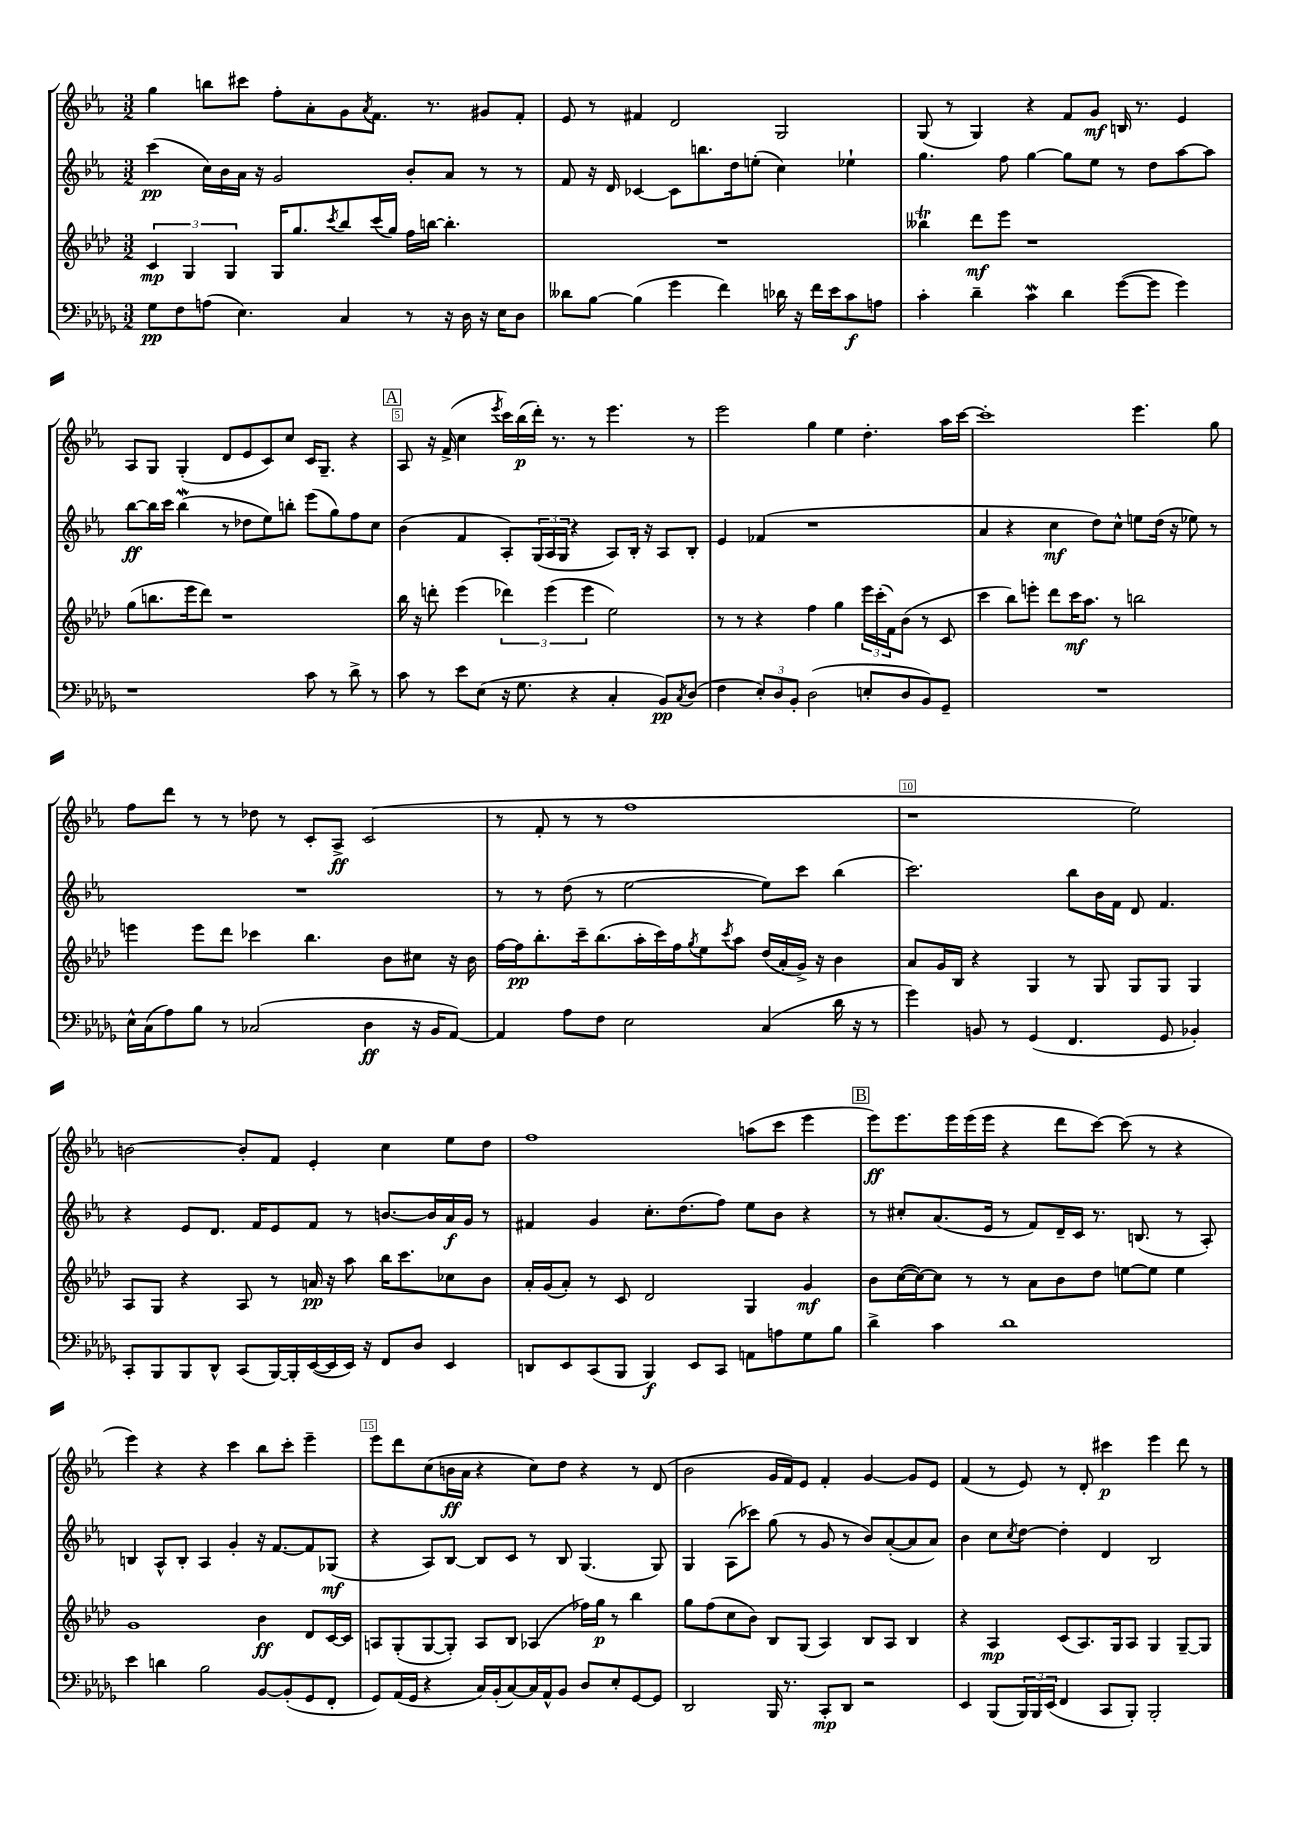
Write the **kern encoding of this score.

**kern	**dynam	**kern	**dynam	**kern	**dynam	**kern	**dynam
*part4	*part4	*part3	*part3	*part2	*part2	*part1	*part1
*staff4	*staff4	*staff3	*staff3	*staff2	*staff2	*staff1	*staff1
*clefF4	*	*clefG2	*	*clefG2	*	*clefG2	*
*k[b-e-a-d-g-]	*	*k[b-e-a-d-]	*	*k[b-e-a-]	*	*k[b-e-a-]	*
*M3/2	*	*M3/2	*	*M3/2	*	*M3/2	*
=1	=1	=1	=1	=1	=1	=1	=1
8G-\L	pp	6c/	mp	(4ccc\	pp	4gg\	.
8F\	.	.	.	.	.	.	.
.	.	6G/	.	.	.	.	.
(8An\J	.	.	.	16cc\LL)	.	8bbn\L	.
.	.	.	.	16b-\	.	.	.
.	.	6G/	.	.	.	.	.
4.E-\)	.	.	.	16a-\JJ	.	8ccc#X\J	.
.	.	.	.	16r	.	.	.
.	.	16G/KL	.	2g/	.	8ff'\L	.
.	.	8.gg/	.	.	.	.	.
.	.	.	.	.	.	8a-'\	.
.	.	8qccc/	.	.	.	.	.
4C/	.	8bb-/	.	.	.	8g\	.
.	.	.	.	.	.	8qa-/	.
.	.	(16ccc/L	.	.	.	8.f\J	.
.	.	16gg/JJ)	.	.	.	.	.
8r	.	16ff\LL	.	8b-'/L	.	.	.
.	.	[16bbn\JJ	.	.	.	8.r	.
16r	.	4.bb'\]	.	8a-/J	.	.	.
16D-\	.	.	.	.	.	.	.
16r	.	.	.	8r	.	8g#X/L	.
16E-\KL	.	.	.	.	.	.	.
8D-\J	.	.	.	8r	.	8f'/J	.
=2	=2	=2	=2	=2	=2	=2	=2
8d--X\L	.	1.r	.	8f/	.	8e-/	.
[8B-\J	.	.	.	16r	.	8r	.
.	.	.	.	16d/	.	.	.
(4B-\]	.	.	.	[4c-X/	.	4f#X/	.
4g-\	.	.	.	8c-\L]	.	2d/	.
.	.	.	.	8.bbn\	.	.	.
4f\)	.	.	.	.	.	.	.
.	.	.	.	16dd\k	.	.	.
.	.	.	.	(8een'\J	.	.	.
16d-X\	.	.	.	4cc\)	.	2G/	.
16r	.	.	.	.	.	.	.
16f\LL	.	.	.	.	.	.	.
16e-\J	.	.	.	.	.	.	.
8c\	f	.	.	4ee-X`\	.	.	.
8An\J	.	.	.	.	.	.	.
=3	=3	=3	=3	=3	=3	=3	=3
4c'\	.	4bb--XT\	.	4.gg\	.	(8G/	.
.	.	.	.	.	.	8r	.
4d-~\	.	8ddd-\L	mf	.	.	4G/)	.
.	.	8eee-\J	.	8ff\	.	.	.
4cW\	.	1r	.	[4gg\	.	4r	.
4d-\	.	.	.	8gg\L]	.	8f/L	.
.	.	.	.	8ee-\J	.	8g/J	mf
([8g-\L	.	.	.	8r	.	16Bn/	.
.	.	.	.	.	.	8.r	.
8g-\J]	.	.	.	8dd\L	.	.	.
4g-\)	.	.	.	[8aa-\	.	4e-/	.
.	.	.	.	8aa-\J]	.	.	.
!!LO:LB:g=z
=4	=4	=4	=4	=4	=4	=4	=4
1r	.	(8gg\L	.	[8bb-\L	ff	8A-/L	.
.	.	8.bbn\	.	16bb-\L]	.	8G/J	.
.	.	.	.	16ccc\JJ	.	.	.
.	.	.	.	(4bb-W\	.	(4G'/	.
.	.	16eee-\k	.	.	.	.	.
.	.	8ddd-\J)	.	.	.	.	.
.	.	1r	.	8r	.	8d/L	.
.	.	.	.	8dd-X\L	.	8e-/	.
.	.	.	.	8ee-\)	.	8c/)	.
.	.	.	.	8bbn'\J	.	8cc/J	.
8c\	.	.	.	(8eee-\L	.	16c/KL	.
.	.	.	.	.	.	8.G~/J	.
8r	.	.	.	8gg\)	.	.	.
8d-^\	.	.	.	8ff\	.	4r	.
8r	.	.	.	8cc\J	.	.	.
!!LO:REH:place=s1:t=A
=5	=5	=5	=5	=5	=5	=5	=5
8c\	.	16bb-\	.	(4b-\	.	8A-/	.
.	.	16r	.	.	.	.	.
8r	.	8dddn'\	.	.	.	16r	.
.	.	.	.	.	.	(16f^/	.
8e-\L	.	(4eee-\	.	4f/	.	4cc\	.
(8E-\J	.	.	.	.	.	.	.
.	.	.	.	.	.	8qeee-/	.
16r	.	6ddd-X\)	.	8A-'/L)	.	16ccc\LL)	.
8.G-\	.	.	.	.	.	(16bb-\	p
.	.	.	.	(24G/L	.	16ddd'\JJ)	.
.	.	(6eee-\	.	24A-/	.	.	.
.	.	.	.	.	.	8.r	.
.	.	.	.	24G/JJ	.	.	.
4r	.	.	.	4r	.	.	.
.	.	6eee-\	.	.	.	.	.
.	.	.	.	.	.	8r	.
4C'/	.	2ee-\)	.	8A-/L)	.	4.eee-\	.
.	.	.	.	16B-'/Jk	.	.	.
.	.	.	.	16r	.	.	.
8BB-/L)	pp	.	.	8A-/L	.	.	.
8qC/	.	.	.	.	.	.	.
(8D-/J	.	.	.	8B-'/J	.	8r	.
=6	=6	=6	=6	=6	=6	=6	=6
4F\	.	8r	.	4e-/	.	2eee-\	.
.	.	8r	.	.	.	.	.
12E-'/L)	.	4r	.	(4f-X/	.	.	.
12D-/	.	.	.	.	.	.	.
12BB-'/J	.	.	.	.	.	.	.
(2D-\	.	4ff\	.	1r	.	4gg\	.
.	.	4gg\	.	.	.	4ee-\	.
8En'/L	.	24eee-\LL	.	.	.	4.dd'\	.
.	.	(24ccc'\	.	.	.	.	.
.	.	24f\J)	.	.	.	.	.
8D-/	.	(8b-\J	.	.	.	.	.
8BB-/)	.	8r	.	.	.	.	.
8GG-~/J	.	8c/	.	.	.	16aa-\LL	.
.	.	.	.	.	.	[16ccc\JJ	.
=7	=7	=7	=7	=7	=7	=7	=7
1.r	.	4ccc\	.	4a-/	.	1ccc']	.
.	.	8bb-\L)	.	4r	.	.	.
.	.	8eeen'\J	.	.	.	.	.
.	.	8ddd-\L	.	4cc\	mf	.	.
.	.	16ccc\K	mf	.	.	.	.
.	.	8.aa-\J	.	.	.	.	.
.	.	.	.	8dd\L)	.	.	.
.	.	8r	.	8cc^^\J	.	.	.
.	.	2bbn\	.	8een\L	.	4.eee-\	.
.	.	.	.	(16dd\Jk	.	.	.
.	.	.	.	16r	.	.	.
.	.	.	.	8ee-X\)	.	.	.
.	.	.	.	8r	.	8gg\	.
!!LO:LB:g=z
=8	=8	=8	=8	=8	=8	=8	=8
16E-^^\LL	.	4eeen\	.	1.r	.	8ff\L	.
(16C\J	.	.	.	.	.	.	.
8A-\)	.	.	.	.	.	8ddd\J	.
8B-\J	.	8eee\L	.	.	.	8r	.
8r	.	8ddd-\J	.	.	.	8r	.
(2C-X/	.	4ccc-X\	.	.	.	8dd-X\	.
.	.	.	.	.	.	8r	.
.	.	4.bb-\	.	.	.	8c'/L	.
.	.	.	.	.	.	8A-^/J	ff
4D-\	ff	.	.	.	.	(2c/	.
.	.	8b-\L	.	.	.	.	.
16r	.	8cc#X\J	.	.	.	.	.
16BB-/KL	.	.	.	.	.	.	.
[8AA-/J)	.	16r	.	.	.	.	.
.	.	16b-\	.	.	.	.	.
=9	=9	=9	=9	=9	=9	=9	=9
4AA-/]	.	[16ff\LL	.	8r	.	8r	.
.	.	16ff\J]	pp	.	.	.	.
.	.	8.bb-'\	.	8r	.	8f'/	.
8A-\L	.	.	.	(8dd\	.	8r	.
.	.	16ccc~\k	.	.	.	.	.
8F\J	.	(8.bb-\	.	8r	.	8r	.
2E-\	.	.	.	[2ee-\	.	1ff	.
.	.	16aa-'\L	.	.	.	.	.
.	.	16ccc\)	.	.	.	.	.
.	.	16ff\J	.	.	.	.	.
.	.	8qgg/	.	.	.	.	.
.	.	8ee-\	.	.	.	.	.
.	.	8qccc/	.	.	.	.	.
.	.	8aa-\J	.	.	.	.	.
(4C/	.	(16dd-/LL	.	8ee-\L])	.	.	.
.	.	16a-'/	.	.	.	.	.
.	.	16g^/JJ)	.	8ccc\J	.	.	.
.	.	16r	.	.	.	.	.
16d-\	.	4b-\	.	(4bb-\	.	.	.
16r	.	.	.	.	.	.	.
8r	.	.	.	.	.	.	.
=10	=10	=10	=10	=10	=10	=10	=10
4g-\)	.	8a-/L	.	2.ccc\)	.	1r	.
.	.	16g/L	.	.	.	.	.
.	.	16B-/JJ	.	.	.	.	.
8BBn/	.	4r	.	.	.	.	.
8r	.	.	.	.	.	.	.
(4GG-/	.	4G/	.	.	.	.	.
4.FF/	.	8r	.	8bb-\L	.	.	.
.	.	8G/	.	16b-\L	.	.	.
.	.	.	.	16f\JJ	.	.	.
.	.	8G/L	.	8d/	.	2ee-\)	.
8GG-/	.	8G/J	.	4.f/	.	.	.
4BB-X'/)	.	4G/	.	.	.	.	.
!!LO:LB:g=z
=11	=11	=11	=11	=11	=11	=11	=11
8CC'/L	.	8A-/L	.	4r	.	[2bn\	.
8BBB-/	.	8G/J	.	.	.	.	.
8BBB-/	.	4r	.	8e-/L	.	.	.
8DD-^^/J	.	.	.	8.d/J	.	.	.
(8CC/L	.	8A-/	.	.	.	8b'/L]	.
.	.	.	.	16f/KL	.	.	.
[16BBB-/L)	.	8r	.	8e-/	.	8f/J	.
16BBB-'/]	.	.	.	.	.	.	.
([16EE-/	.	16an/	pp	8f/J	.	4e-'/	.
16EE-/]	.	16r	.	.	.	.	.
16EE-/JJ)	.	8aa-\	.	8r	.	.	.
16r	.	.	.	.	.	.	.
8FF/L	.	16bb-\KL	.	[8.bn/L	.	4cc\	.
.	.	8.ccc\	.	.	.	.	.
8D-/J	.	.	.	.	.	.	.
.	.	.	.	16b/L]	.	.	.
4EE-/	.	8cc-X\	.	16a-/	f	8ee-\L	.
.	.	.	.	16g/JJ	.	.	.
.	.	8b-\J	.	8r	.	8dd\J	.
=12	=12	=12	=12	=12	=12	=12	=12
8DDn/L	.	16a-'/LL	.	4f#X/	.	1ff	.
.	.	(16g/J	.	.	.	.	.
8EE-/	.	8a-'/J)	.	.	.	.	.
(8CC/	.	8r	.	4g/	.	.	.
8BBB-/J	.	8c/	.	.	.	.	.
4BBB-/)	f	2d-/	.	8.cc'\L	.	.	.
.	.	.	.	(8.dd\	.	.	.
8EE-/L	.	.	.	.	.	.	.
8CC/J	.	.	.	8ff\J)	.	.	.
8AAn\L	.	4G/	.	8ee-\L	.	(8aan\L	.
8An\	.	.	.	8b-\J	.	8ccc\J	.
8G-\	.	4g/	mf	4r	.	4eee-\	.
8B-\J	.	.	.	.	.	.	.
!!LO:REH:place=s1:t=B
=13	=13	=13	=13	=13	=13	=13	=13
4d-^\	.	8b-\L	.	8r	.	8eee-\L)	ff
.	.	([16cc\L	.	8cc#X'/L	.	8.eee-\	.
.	.	16cc\J_)	.	.	.	.	.
4c\	.	8cc\J]	.	(8.a-/	.	.	.
.	.	.	.	.	.	16eee-\L	.
.	.	8r	.	.	.	(16eee-\	.
.	.	.	.	16e-/Jk	.	16eee-\JJ	.
1d-	.	8r	.	8r	.	4r	.
.	.	8a-\L	.	8f/L)	.	.	.
.	.	8b-\	.	16d~/L	.	8ddd\L	.
.	.	.	.	16c/JJ	.	.	.
.	.	8dd-\J	.	8.r	.	[8ccc\J)	.
.	.	[8een\L	.	.	.	(8ccc\]	.
.	.	.	.	(8.Bn/	.	.	.
.	.	8ee\J]	.	.	.	8r	.
.	.	4ee\	.	8r	.	4r	.
.	.	.	.	8A-'/)	.	.	.
!!LO:LB:g=z
=14	=14	=14	=14	=14	=14	=14	=14
4e-\	.	1g	.	4Bn/	.	4eee-\)	.
4dn\	.	.	.	8A-^^/L	.	4r	.
.	.	.	.	8B'/J	.	.	.
2B-\	.	.	.	4A-/	.	4r	.
.	.	.	.	4g'/	.	4ccc\	.
[8BB-/L	.	4b-\	ff	16r	.	8bb-\L	.
.	.	.	.	[8.f/L	.	.	.
(8BB-'/]	.	.	.	.	.	8ccc'\J	.
8GG-/	.	8d-/L	.	8f/]	.	4eee-~\	.
8FF'/J	.	[16c/L	.	(8G-X/J	mf	.	.
.	.	16c/JJ]	.	.	.	.	.
=15	=15	=15	=15	=15	=15	=15	=15
8GG-/L)	.	8An/L	.	4r	.	8eee-\L	.
(16AA-/L	.	(8G'/	.	.	.	8ddd\	.
16GG-/JJ	.	.	.	.	.	.	.
4r	.	[8G/	.	8A-/L)	.	(8cc\	.
.	.	8G'/J])	.	[8B-/J	.	16bn\L	ff
.	.	.	.	.	.	16a-\JJ	.
16C/LL)	.	8A/L	.	8B-/L]	.	4r	.
(16BB-'/J	.	.	.	.	.	.	.
[8C/)	.	8B-/J	.	8c/J	.	.	.
16C/L]	.	(4A-X/	.	8r	.	8cc\L)	.
16AA-^^/J	.	.	.	.	.	.	.
8BB-/J	.	.	.	8B-/	.	8dd\J	.
8D-/L	.	16ff-X\LL)	.	(4.G/	.	4r	.
.	.	16gg\JJ	p	.	.	.	.
8E-'/	.	8r	.	.	.	.	.
[8GG-/	.	4bb-\	.	.	.	8r	.
8GG-/J]	.	.	.	8G/)	.	(8d/	.
=16	=16	=16	=16	=16	=16	=16	=16
2DD-/	.	8gg\L	.	4G/	.	2b-\	.
.	.	(8ff\	.	.	.	.	.
.	.	8cc\	.	(8A-\L	.	.	.
.	.	8b-\J)	.	8ccc-X\J)	.	.	.
16BBB-/	.	8B-/L	.	(8gg\	.	16g/LL	.
8.r	.	.	.	.	.	16f/J)	.
.	.	(8G/J	.	8r	.	8e-/J	.
8CC'/L	mp	4A-/)	.	8g/	.	4f'/	.
8DD-/J	.	.	.	8r	.	.	.
2r	.	8B-/L	.	8b-/L)	.	[4g/	.
.	.	8A-/J	.	([8a-'/	.	.	.
.	.	4B-/	.	8a-/]	.	8g/L]	.
.	.	.	.	8a-/J)	.	8e-/J	.
=17	=17	=17	=17	=17	=17	=17	=17
4EE-/	.	4r	.	4b-\	.	(4f/	.
(8BBB-/L	.	4A-/	mp	8cc\L	.	8r	.
.	.	.	.	8qcc/	.	.	.
24BBB-/L)	.	.	.	[8dd\J	.	8e-/)	.
24BBB-/	.	.	.	.	.	.	.
(24EE-/JJ	.	.	.	.	.	.	.
4FF/	.	(8c/L	.	4dd'\]	.	8r	.
.	.	8.A-/)	.	.	.	8d'/	.
8CC/L	.	.	.	4d/	.	4ccc#X\	p
.	.	16G/k	.	.	.	.	.
8BBB-'/J)	.	8A-/J	.	.	.	.	.
2BBB-'/	.	4G/	.	2B-/	.	4eee-\	.
.	.	[8G~/L	.	.	.	8ddd\	.
.	.	8G/J]	.	.	.	8r	.
==	==	==	==	==	==	==	==
*-	*-	*-	*-	*-	*-	*-	*-
